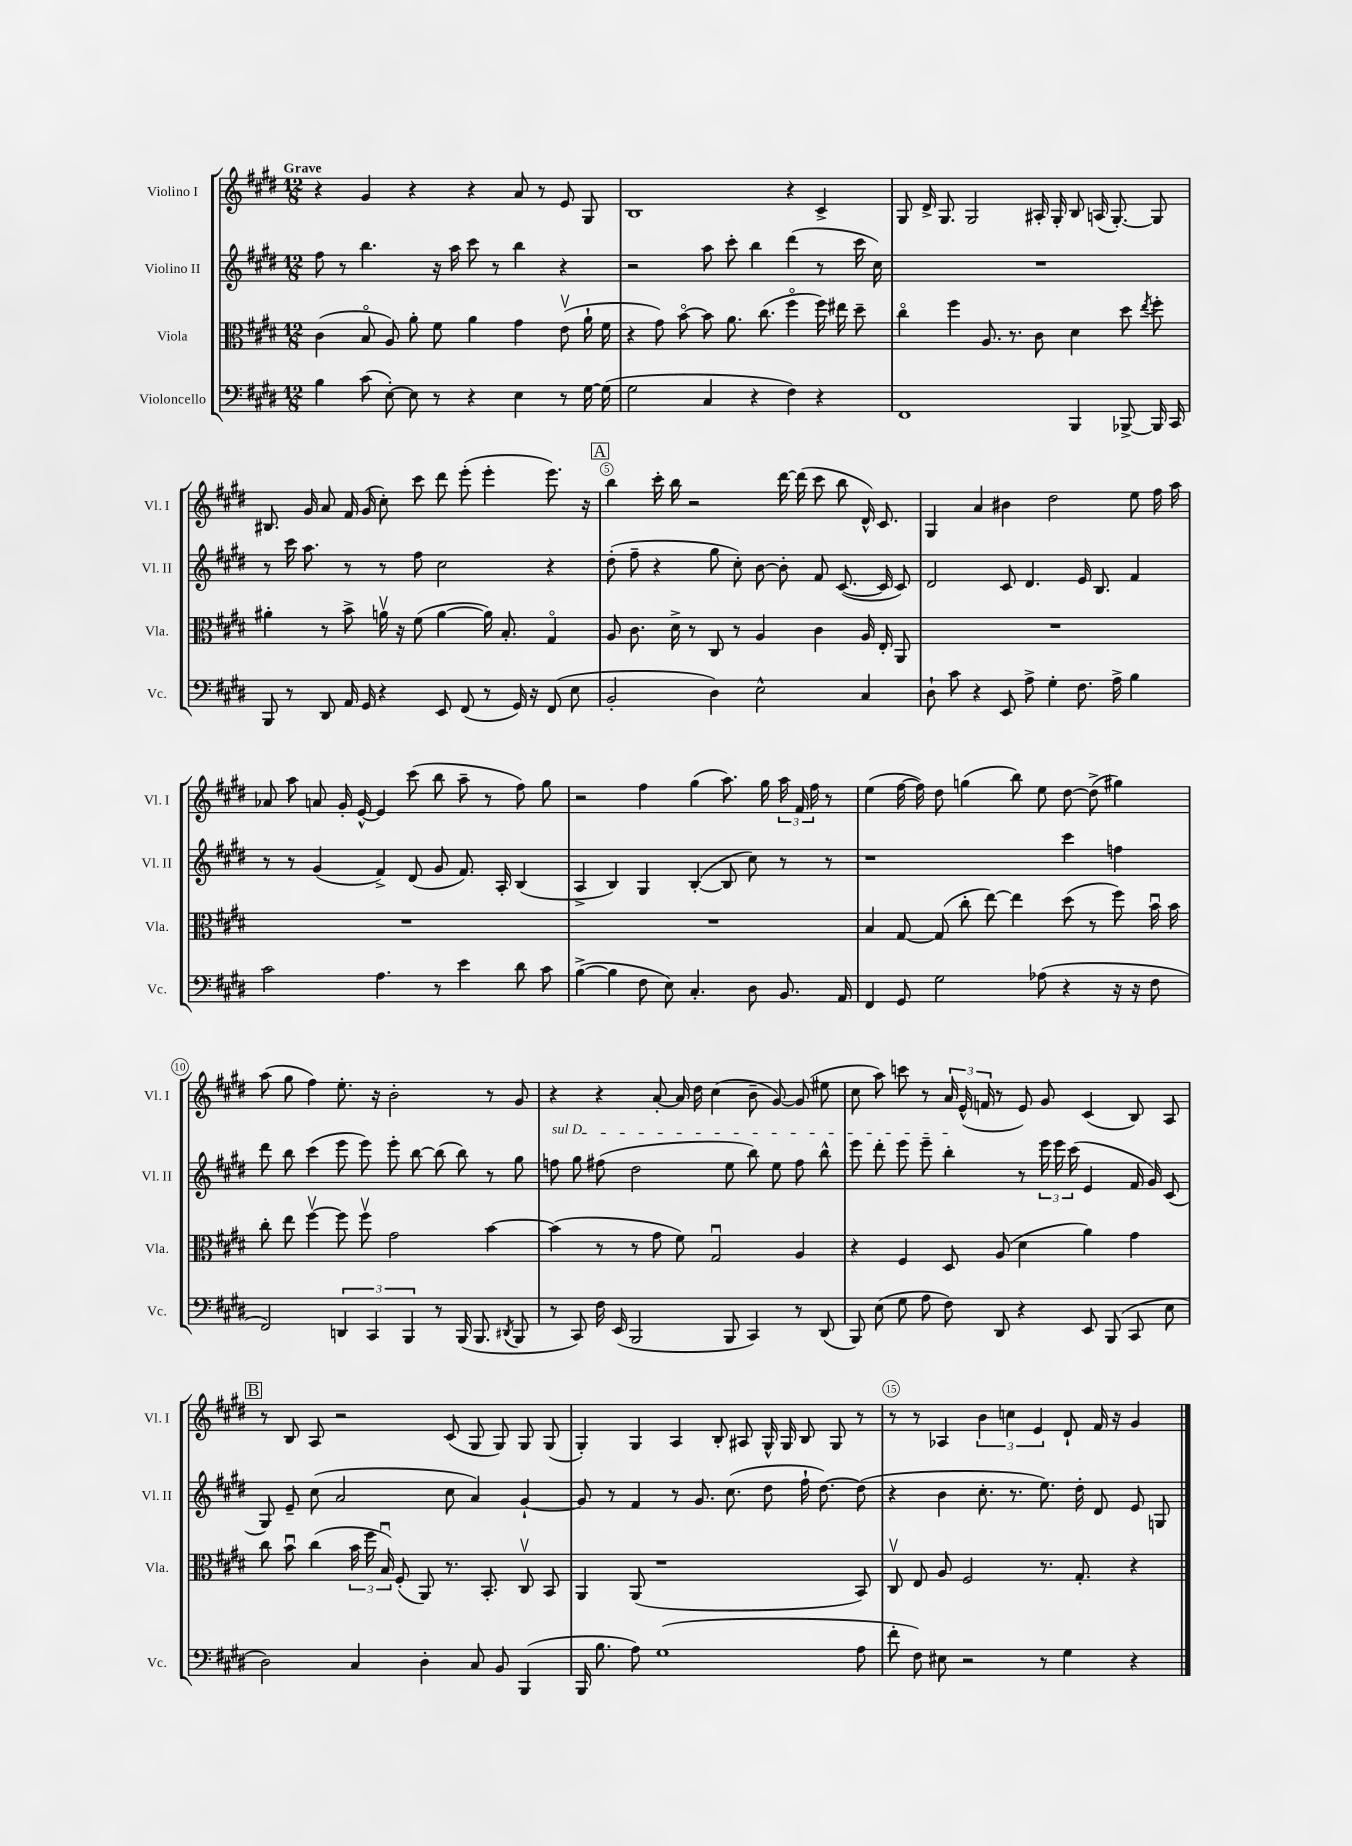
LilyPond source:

<<
\new StaffGroup <<
\new Staff = "s0" \with { instrumentName = "Violino I" shortInstrumentName = "Vl. I" } {
    \clef treble \key e \major \numericTimeSignature \time 12/8 \tempo "Grave"
    \autoBeamOff r4 gis'4 r4 r4 a'8 r8 e'8 gis8 |
    b1 r4 cis'4-> |
    gis8 dis'16-> gis8. gis2 ais16-. gis16-. b8 a16( gis8.~-.) gis8 |
    bis8. gis'16 a'8 fis'16 gis'16( cis''8-.) cis'''8 dis'''8 e'''8-.( e'''4-. e'''8.) r16 |
    \mark \markup { \box "A" } b''4 cis'''16-. b''16 r2 dis'''16~ dis'''16( cis'''8 b''8 dis'16-^) cis'8. |
    gis4 a'4 bis'4 dis''2 e''8 fis''16 a''16 |
    aes'8 a''8 a'8 gis'16-. e'16~-^ e'4 cis'''8( b''8 a''8-- r8 fis''8) gis''8 |
    r2 fis''4 gis''4( a''8.) gis''16 \tuplet 3/2 { a''16 fis'16 fis''16 } r8 |
    e''4( fis''16~ fis''16) dis''8 g''4( b''8) e''8 dis''8~ dis''8->( gis''4) |
    a''8( gis''8 fis''4) e''8.-. r16 b'2-. r8 gis'8 |
    r4 r4 a'8~-. a'16 dis''16 cis''4( b'8-- gis'8~) gis'8( eis''8 |
    cis''8 a''8) c'''8 r8 \tuplet 3/2 { a'16 e'16-^( f'16 } r8 e'8) gis'8 cis'4( b8) a8 |
    \mark \markup { \box "B" } r8 b8 a8 r2 cis'8( gis8 gis8) gis8 gis8( |
    gis4-.) gis4 a4 b8-. ais8 gis16-^ gis16 b8 gis8 r8 |
    r8 r8 aes4 \tuplet 3/2 { b'4 c''4 e'4 } dis'8-! fis'16 r16 gis'4 \bar "|." |
}
\new Staff = "s1" \with { instrumentName = "Violino II" shortInstrumentName = "Vl. II" } {
    \clef treble \key e \major \numericTimeSignature \time 12/8
    \autoBeamOff fis''8 r8 b''4. r16 a''16 cis'''8 r8 b''4 r4 |
    r2 a''8 cis'''8-. b''4 dis'''4( r8 cis'''16 cis''16) |
    R1. |
    r8 cis'''16 a''8. r8 r8 fis''8 cis''2 r4 |
    \mark \markup { \box "A" } dis''8-.( fis''8-- r4 gis''8 cis''8-.) b'8~ b'8-. fis'8 cis'8.~( cis'16 cis'8) |
    dis'2 cis'8 dis'4. e'16 b8. fis'4 |
    r8 r8 gis'4( fis'4->) dis'8( gis'8 fis'8.) a16-. b4( |
    a4-> b4) gis4 b4~-.( b8 cis''8) r8 r8 |
    r1 cis'''4 f''4 |
    dis'''8 b''8 cis'''4( e'''8 e'''8) e'''8-. b''8~ b''8( b''8) r8 gis''8 |
    \once \override TextSpanner.bound-details.left.text = \markup { \italic "sul D" } f''8\startTextSpan gis''8 fis''8( dis''2 e''8 b''8) e''8 fis''8 b''8-^ |
    e'''8 dis'''8-. e'''8 e'''8-- b''4-.\stopTextSpan r8 \tuplet 3/2 { e'''16 e'''16 cis'''16( } e'4 fis'16 gis'16) cis'8( |
    \mark \markup { \box "B" } gis8) e'8-- cis''8( a'2 cis''8 a'4) gis'4~-! |
    gis'8 r8 fis'4 r8 gis'8. cis''8.( dis''8 fis''16-! dis''8.~) dis''8( |
    r4 b'4 cis''8.-. r8. e''8.) dis''16-. dis'8 e'8 g8 \bar "|." |
}
\new Staff = "s2" \with { instrumentName = "Viola" shortInstrumentName = "Vla." } {
    \clef alto \key e \major \numericTimeSignature \time 12/8
    \autoBeamOff cis'4( b8\flageolet a8) a'8-. fis'8 a'4 gis'4 e'8\upbow( a'16-! fis'16 |
    r4 gis'8) b'8~\flageolet b'8 a'8. cis''8.( fis''4\flageolet fis''16) eis''16 dis''8-- |
    cis''4\flageolet fis''4 a8. r8. cis'8 dis'4 dis''8 \acciaccatura { e''8 } fis''8-. |
    ais'4-. r8 b'8-> a'16\upbow r16 fis'8( a'4~ a'16) b8.-. gis4\flageolet |
    \mark \markup { \box "A" } a8 cis'8. dis'16-> r8 cis8 r8 a4 cis'4 a16 e16-. a,8 |
    R1. |
    R1. |
    R1. |
    b4 gis8~ gis8( cis''8-. e''8~) e''4 dis''8( r8 fis''8) b'16\downbow b'16 |
    cis''8-. e''8 fis''4~\upbow fis''8 fis''8\upbow gis'2 b'4~ |
    b'4( r8 r8 gis'8 fis'8) gis2\downbow a4 |
    r4 fis4 dis8 a8( dis'4 a'4) gis'4 |
    \mark \markup { \box "B" } cis''8 b'8\downbow cis''4( \tuplet 3/2 { b'16 fis''16 b16\downbow) } fis8-.( a,8) r8. b,8.-. cis8\upbow b,8 |
    a,4 a,8( r1 b,8) |
    cis8\upbow e8 a8 fis2 r8. gis8.-. r4 \bar "|." |
}
\new Staff = "s3" \with { instrumentName = "Violoncello" shortInstrumentName = "Vc." } {
    \clef bass \key e \major \numericTimeSignature \time 12/8
    \autoBeamOff b4 cis'8( e8~-.) e8 r8 r4 e4 r8 gis16~ gis16( |
    gis2 cis4 r4 fis4) r4 |
    fis,1 b,,4 bes,,8~-> bes,,16 cis,16 |
    b,,8 r8 dis,8 a,16 gis,16 r4 e,8 fis,8( r8 gis,16) r16 fis,8( e8 |
    \mark \markup { \box "A" } b,2-. dis4) e2-^ cis4 |
    dis8-! cis'8 r4 e,8 a8-> gis4-. fis8. a16-> b4 |
    cis'2 a4. r8 e'4 dis'8 cis'8 |
    b4~->( b4 fis8 e8) cis4.-. dis8 b,8. a,16 |
    fis,4 gis,8 gis2 aes8( r4 r16 r16 fis8 |
    fis,2) \tuplet 3/2 { d,4 cis,4 b,,4 } r8 b,,16( b,,8. \acciaccatura { dis,8 } b,,8 |
    r8 cis,8) fis16 e,16( b,,2 b,,8 cis,4) r8 dis,8( |
    b,,8) e8( gis8 a8 fis8) dis,8 r4 e,8 b,,8( cis,8 e8 |
    \mark \markup { \box "B" } dis2) cis4 dis4-. cis8 b,8 b,,4( |
    b,,16 b8. a8) gis1( a8 |
    fis'8-. fis8) eis8 r2 r8 gis4 r4 \bar "|." |
}
>>
>>
\layout { \context { \Score \override BarNumber.break-visibility = ##(#f #t #t) barNumberVisibility = #(every-nth-bar-number-visible 5) \override BarNumber.stencil = #(make-stencil-circler 0.1 0.3 ly:text-interface::print) } }
